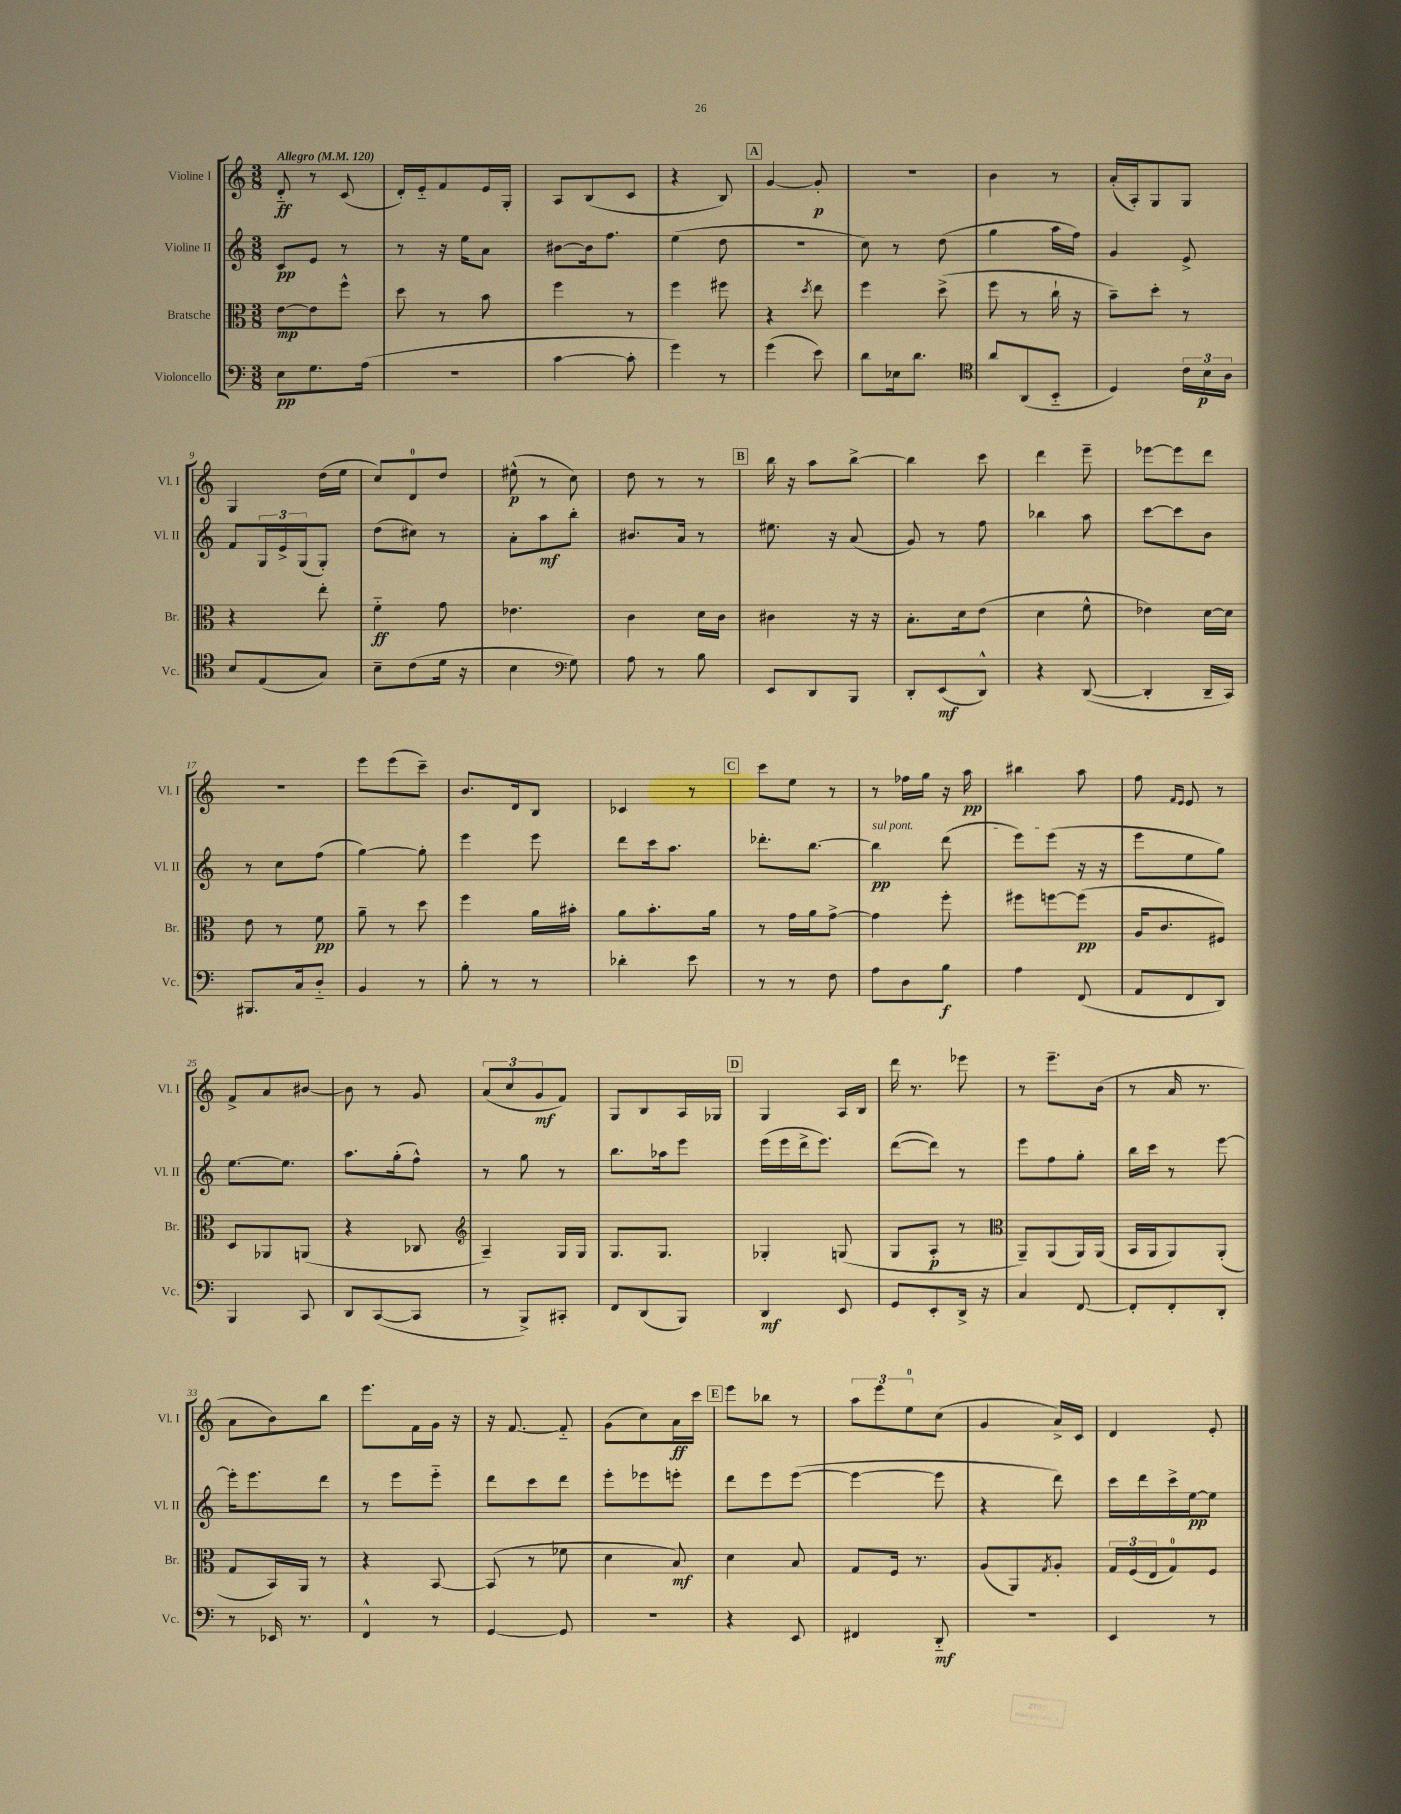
<<
\new StaffGroup <<
\new Staff = "s0" \with { instrumentName = "Violine I" shortInstrumentName = "Vl. I" } {
    \clef treble \key c \major \numericTimeSignature \time 3/8 \tempo "Allegro" 4 = 120
    d'8-_\ff r8 c'8( |
    d'16-.) e'16-_ f'8 e'16 g16-. |
    a8 b8( c'8 |
    r4 b8) |
    \mark \markup { \box "A" } g'4~ g'8-.\p |
    R4. |
    b'4 r8 |
    a'16-.( a16-.) g8 g8 |
    g4 d''16( e''16 |
    c''8) d'8-0 d''8 |
    eis''8-^\p( r8 c''8) |
    d''8 r8 r8 |
    \mark \markup { \box "B" } b''16 r16 a''8 b''8~-> |
    b''4 c'''8 |
    d'''4 e'''8-- |
    ees'''8~ ees'''8 d'''8 |
    R4. |
    e'''8 e'''8( c'''8--) |
    b'8. d'16 b8 |
    ces'4 r8 |
    \mark \markup { \box "C" } c'''8 e''8 r8 |
    r8 fes''16 g''16 r16 a''16\pp |
    bis''4 a''8 |
    f''8 \grace { f'16 e'16 } e'8 r8 |
    f'8-> a'8 bis'8~ |
    bis'8 r8 g'8 |
    \tuplet 3/2 { a'8( c''8 g'8\mf } f'8) |
    g8 b8 a16 ges16 |
    \mark \markup { \box "D" } g4 a16 b16 |
    d'''16 r8. ees'''8 |
    r8 e'''8.-- b'16( |
    r8 a'16 r8. |
    a'8 b'8) b''8 |
    e'''8. f'16 g'16 r16 |
    r16 f'8.~ f'8-_ |
    g'8( c''8) a'16\ff c'''16 |
    \mark \markup { \box "E" } e'''8 bes''8 r8 |
    \tuplet 3/2 { a''8 e'''8 e''8-0 } c''8( |
    g'4 a'16->) c'16 |
    d'4 e'8-. \bar "|." |
}
\new Staff = "s1" \with { instrumentName = "Violine II" shortInstrumentName = "Vl. II" } {
    \clef treble \key c \major \numericTimeSignature \time 3/8
    c'8\pp e'8 r8 |
    r8 r16 e''16 a'8 |
    bis'8~ bis'16 f''8. |
    e''4( d''8 |
    \mark \markup { \box "A" } R4. |
    c''8) r8 d''8( |
    g''4 a''16 f''16) |
    g'4 e'8-> |
    f'8 \tuplet 3/2 { g16 e'16-> g16( } g8-.) |
    d''8( cis''8) r8 |
    a'8-. a''8\mf b''8-. |
    bis'8. a'16 r8 |
    \mark \markup { \box "B" } eis''8. r16 a'8( |
    g'8) r8 f''8 |
    bes''4 a''8 |
    c'''8~ c'''8 b'8 |
    r8 c''8 f''8( |
    g''4~) g''8-. |
    e'''4 e'''8 |
    d'''8 c'''16 a''8. |
    \mark \markup { \box "C" } des'''8.-. b''8.~ |
    \once \override TextSpanner.bound-details.left.text = \markup { \italic "sul pont." } b''4\pp\startTextSpan d'''8( |
    e'''8) e'''8\stopTextSpan( r16 r16 |
    e'''8 e''8 g''8) |
    e''8.~ e''8. |
    a''8. g''16-.( f''8-^) |
    r8 g''8 r8 |
    b''8. aes''16 e'''8 |
    \mark \markup { \box "D" } e'''16( e'''16 d'''16-> e'''8.) |
    d'''8~( d'''8) r8 |
    e'''8 f''8 g''8-. |
    b''16 c'''16 r8 e'''8~ |
    e'''16-. e'''8. d'''8 |
    r8 e'''8 e'''8-_ |
    d'''8 c'''8 d'''8 |
    e'''8-. ees'''8 e'''8-. |
    \mark \markup { \box "E" } d'''8 e'''8 e'''8~( |
    e'''4~ e'''8 |
    r4 d'''8) |
    c'''16 d'''16 c'''16-> e''16~\pp e''8 \bar "|." |
}
\new Staff = "s2" \with { instrumentName = "Bratsche" shortInstrumentName = "Br." } {
    \clef alto \key c \major \numericTimeSignature \time 3/8
    e'8~\mp e'8 f''8-^ |
    d''8 r8 b'8 |
    f''4 r8 |
    f''4 fis''8 |
    \mark \markup { \box "A" } r4 \acciaccatura { d''8 } e''8 |
    f''4 d''8->( |
    f''8 r8 c''16-! r16 |
    b'8--) d''8-. r8 |
    r4 e''8-. |
    f'4-_\ff g'8 |
    ees'4. |
    c'4 d'16 c'16 |
    \mark \markup { \box "B" } cis'4 r16 r16 |
    b8.-. d'16 e'8( |
    d'4 f'8-^ |
    ees'4) d'16~ d'16 |
    e'8 r8 f'8\pp |
    a'8-- r8 d''8 |
    f''4 a'16 bis'16-. |
    a'8 b'8.-. a'16 |
    \mark \markup { \box "C" } r8 g'16 a'16 g'8~-> |
    g'4 f''8-. |
    fis''8 f''8~ f''8\pp( |
    a16 c'8. fis8) |
    d8 aes,8 a,8( |
    r4 ces8 |
    \clef treble a4--) g16 g16 |
    g8. g8. |
    \mark \markup { \box "D" } ges4-. g8( |
    g8 a8-.\p r8 |
    \clef alto a,8--) a,8( a,16) a,16( |
    b,16 a,16 a,8) a,8-.( |
    g8 b,16) a,16 r8 |
    r4 b,8~ |
    b,8( r8 fes'8 |
    d'4 b8\mf) |
    \mark \markup { \box "E" } d'4 b8 |
    g8 f16 r8. |
    a8( a,8) \acciaccatura { g8 } a8-. |
    \tuplet 3/2 { g16 f16( e16 } g8-0) f8 \bar "|." |
}
\new Staff = "s3" \with { instrumentName = "Violoncello" shortInstrumentName = "Vc." } {
    \clef bass \key c \major \numericTimeSignature \time 3/8
    e8\pp g8. a16( |
    R4. |
    c'4~ c'8-. |
    g'4) r8 |
    \mark \markup { \box "A" } g'4( e'8) |
    d'8 ees16 d'8. |
    \clef tenor a'8 a,8( b,8-_ |
    d4) \tuplet 3/2 { c'16 b16\p a16 } |
    b8 e8( g8) |
    b8-- c'8( d'16 r16 |
    b4 \clef bass g8) |
    a8 r8 b8 |
    \mark \markup { \box "B" } e,8 d,8 b,,8 |
    d,8-. e,8\mf( d,8-^) |
    r4 d,8~( |
    d,4-. d,16-- c,16) |
    bis,,8. c16 d8-_ |
    b,4 r8 |
    b8-. r8 r8 |
    des'4-. e'8 |
    \mark \markup { \box "C" } r8 r8 f8 |
    a8 d8 b8\f |
    a4 f,8( |
    a,8 f,8 d,8) |
    b,,4 c,8 |
    d,8 c,8~( c,8 |
    r8 b,,8->) cis,8-. |
    f,8 d,8( b,,8) |
    \mark \markup { \box "D" } d,4\mf e,8 |
    g,8 e,8-. d,16-> r16 |
    c4 f,8~ |
    f,8-. f,8-. d,8-. |
    r8 ees,16 r8. |
    f,4-^ r8 |
    g,4~ g,8 |
    R4. |
    \mark \markup { \box "E" } r4 e,8 |
    fis,4 d,8-_\mf |
    R4. |
    e,4 r8 \bar "|." |
}
>>
>>
